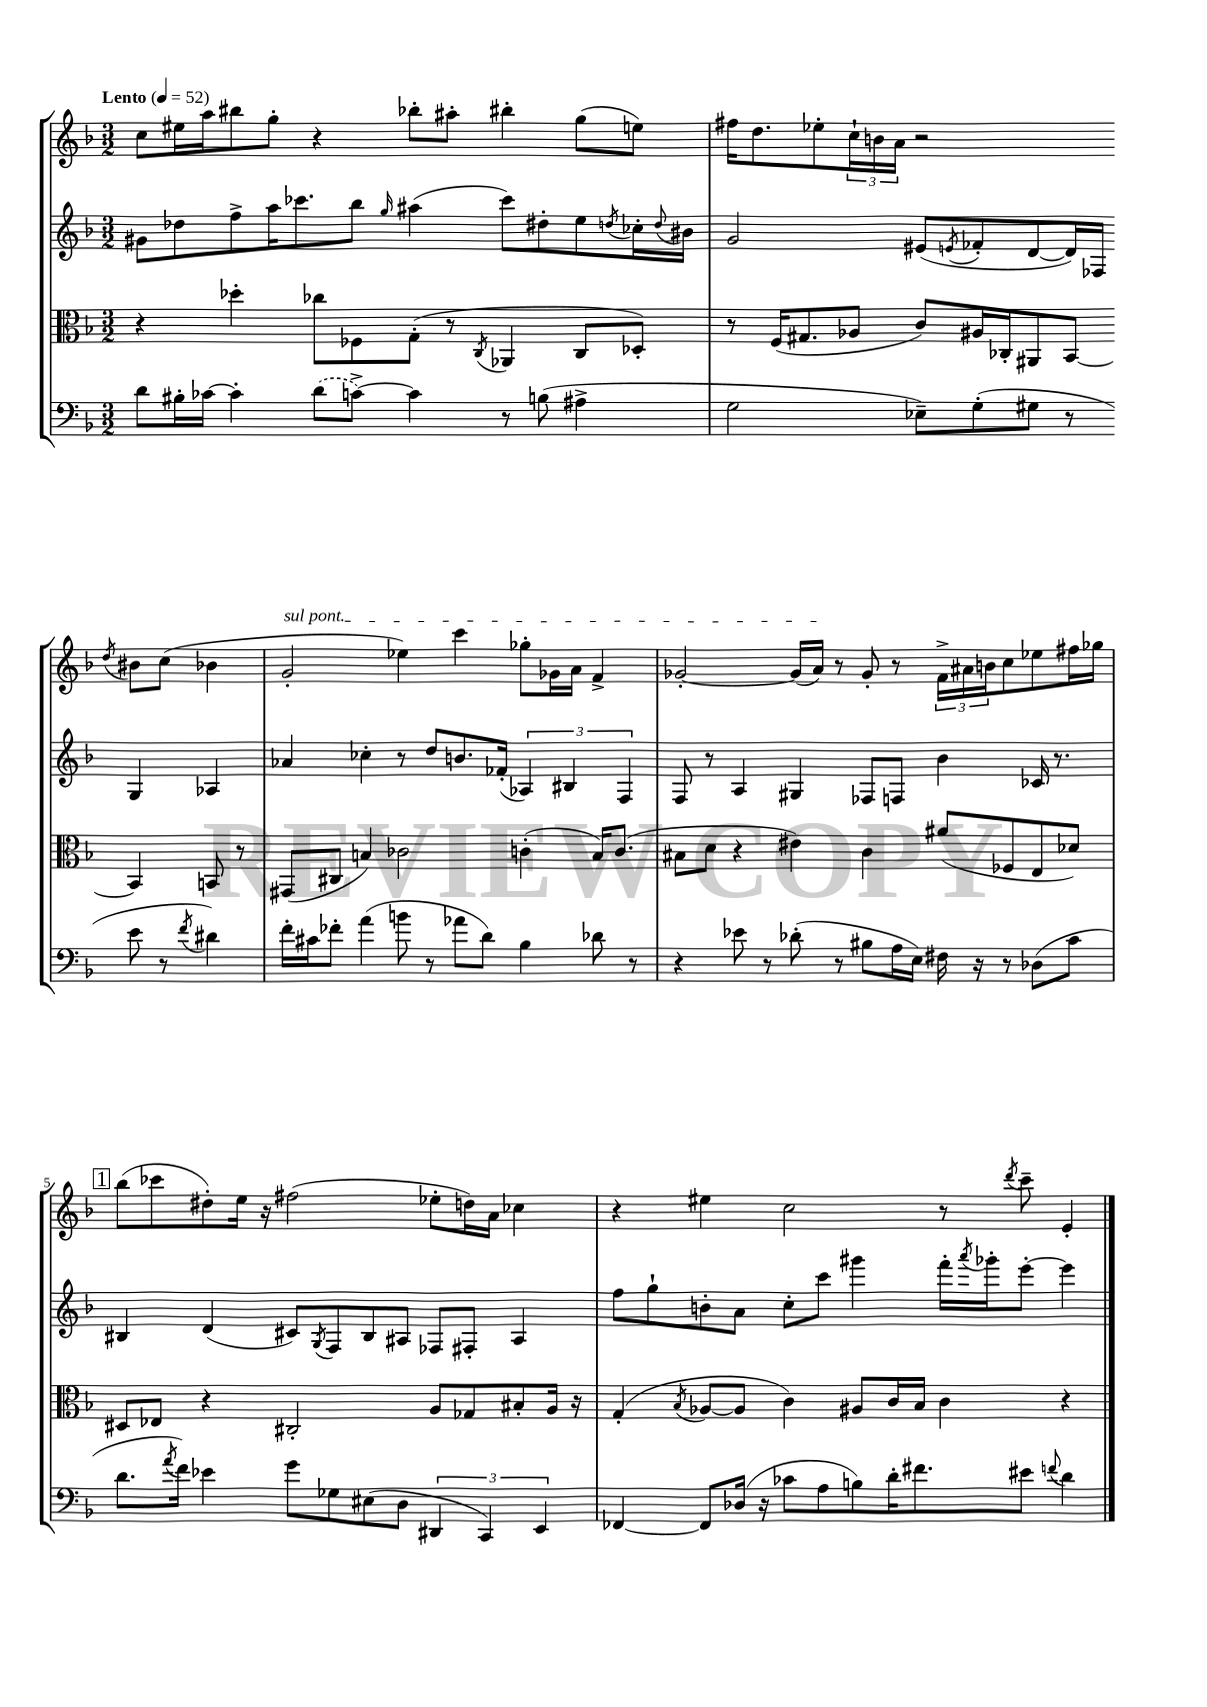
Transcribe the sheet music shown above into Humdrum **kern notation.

**kern	**kern	**kern	**kern
*part4	*part3	*part2	*part1
*staff4	*staff3	*staff2	*staff1
*clefF4	*clefC3	*clefG2	*clefG2
*k[b-]	*k[b-]	*k[b-]	*k[b-]
*M3/2	*M3/2	*M3/2	*M3/2
*MM52	*MM52	*MM52	*MM52
=1	=1	=1	=1
!	!	!	!LO:TX:a:B:t=Lento
8d\L	4r	8g#X\L	8cc\L
16B#X'\L	.	8dd-X\	16ee#X\L
[16c-X\JJ	.	.	16aa\J
4c-'\]	4dd-X'\	8ff^\	8bb#X\
.	.	16aa\K	8gg'\J
.	.	8.ccc-X\	.
(8d\L	8cc-X\L	.	4r
[8cn^\J)	8F-X\	8bb-\J	.
.	.	16qqgg/	.
4c\]	(8G'\J	(4aa#X\	8bb-X'\L
.	8r	.	8aa#X'\J
.	8qC/	.	.
8r	4AA-X/	8ccc-\L)	4bb#X'\
(8Bn\	.	8dd#X'\	.
4A#X^\	8C/L	8ee\	(8gg\L
.	.	8qddn/	.
.	8D-X'/J)	16cc-X'\L	8een\J)
.	.	8qqdd/	.
.	.	16b#X\JJ	.
=2	=2	=2	=2
2G\	8r	2g/	16ff#X\KL
.	.	.	8.dd\
.	(16F/KL	.	.
.	8.G#X/	.	.
.	.	.	8ee-X'\
.	8A-X/J	.	24cc`\L
.	.	.	24bn\
.	.	.	24a\JJ
8E-X~\L)	8c/L)	(8e#X/L	2r
.	.	8qen/	.
(8G'\	16A#X/L	8f-X'/	.
.	16C-X'/J	.	.
8G#X\J	8AA#X/	[8d/	.
8r	[8BB-/J	16d/L])	.
.	.	16F-X/JJ	.
.	.	.	8qdd/
8e\	4BB-/]	4G/	8b#X\L
8r	.	.	(8cc\J
8qf/	.	.	.
4d#X\)	8BBn/	4A-X/	4b-X\
.	8r	.	.
!!LO:LB:g=z
=3	=3	=3	=3
!	!	!	!LO:TX:a:i:t=sul pont.
16f'\LL	(8GG#X/L	4a-X/	2g'/
16c#X\J	.	.	.
8f-X'\J	8C#X/J	.	.
(4a\	4Bn/)	4cc-X'\	.
8bn\	2c-X\	8r	4ee-X\)
8r	.	8dd/L	.
8a-X\L	.	8.bn/	4ccc\
8d\J)	.	.	.
.	.	(16f-X'/Jk	.
4B-\	(4cn'\	6A-X/)	8gg-X'\L
.	.	.	16g-X\L
.	.	6B#X/	.
.	.	.	16a\JJ
8d-X\	16B/KL)	.	4f^/
.	(8.c/J	.	.
.	.	6F/	.
8r	.	.	.
=4	=4	=4	=4
4r	8B#X\L	8F/	[2g-X'/
.	8d\J	8r	.
8e-X\	4r	4A/	.
8r	.	.	.
(8d-X'\	4e#X\)	4G#X/	(16g-/LL]
.	.	.	16a/JJ)
8r	.	.	8r
8B#X\L	4c\	8F-X/L	8g-'/
16A\L	.	8Fn/J	8r
16E\JJ)	.	.	.
16F#X\	(8a#X/L	4b-\	24f^\LL
.	.	.	24a#X\
16r	.	.	.
.	.	.	24bn\J
8r	8F-X/	.	8cc\
(8D-X\L	8E/	16c-X/	8ee-X\
.	.	8.r	.
8c\J	8d-X/J)	.	16ff#X\L
.	.	.	16gg-X\JJ
!!LO:LB:g=z
!!LO:REH:place=s1:t=1
=5	=5	=5	=5
8.d\L	8D#X/L	4B#X/	(8bb-\L
.	8E-X/J	.	8ccc-X\
8qa/	.	.	.
16f\Jk)	.	.	.
4e-X\	4r	(4d/	8dd#X'\)
.	.	.	16ee\Jk
.	.	.	16r
8g\L	2C#X'/	8c#X/L)	(2ff#X\
.	.	8qG/	.
8G-X\	.	8F/	.
(8E#X\	.	8B#/	.
8D\J	.	8A#X/J	.
6DD#X/	8A/L	8F-X/L	8ee-X'\L
.	8G-X/	8F#X'/J	16ddn\L)
6CC/)	.	.	.
.	.	.	16a\JJ
.	8B#X'/	4A#/	4cc-X\
6EE/	.	.	.
.	16A/Jk	.	.
.	16r	.	.
=6	=6	=6	=6
[4FF-X/	(4G'/	8ff\L	4r
.	.	8gg`\	.
.	8qB-/	.	.
8FF-/L]	[8A-X/L	8bn'\	4ee#X\
(16D-X/Jk	8A-/J]	8a\J	.
16r	.	.	.
8c-X\L	4c\)	8cc'\L	2cc\
8A\	.	8ccc\J	.
8Bn\)	8A#X/L	4ggg#X\	.
16d'\K	16c/L	.	.
8.f#X\	16B-/JJ	.	.
.	4c\	16fff'\LL	8r
.	.	8qaaa/	.
.	.	16ggg-X'\J	.
.	.	.	8qddd/
8e#X\J	.	[8eee'\J	8ccc~\
8qqfn/	.	.	.
4d\	4r	4eee\]	4e'/
==	==	==	==
*-	*-	*-	*-
